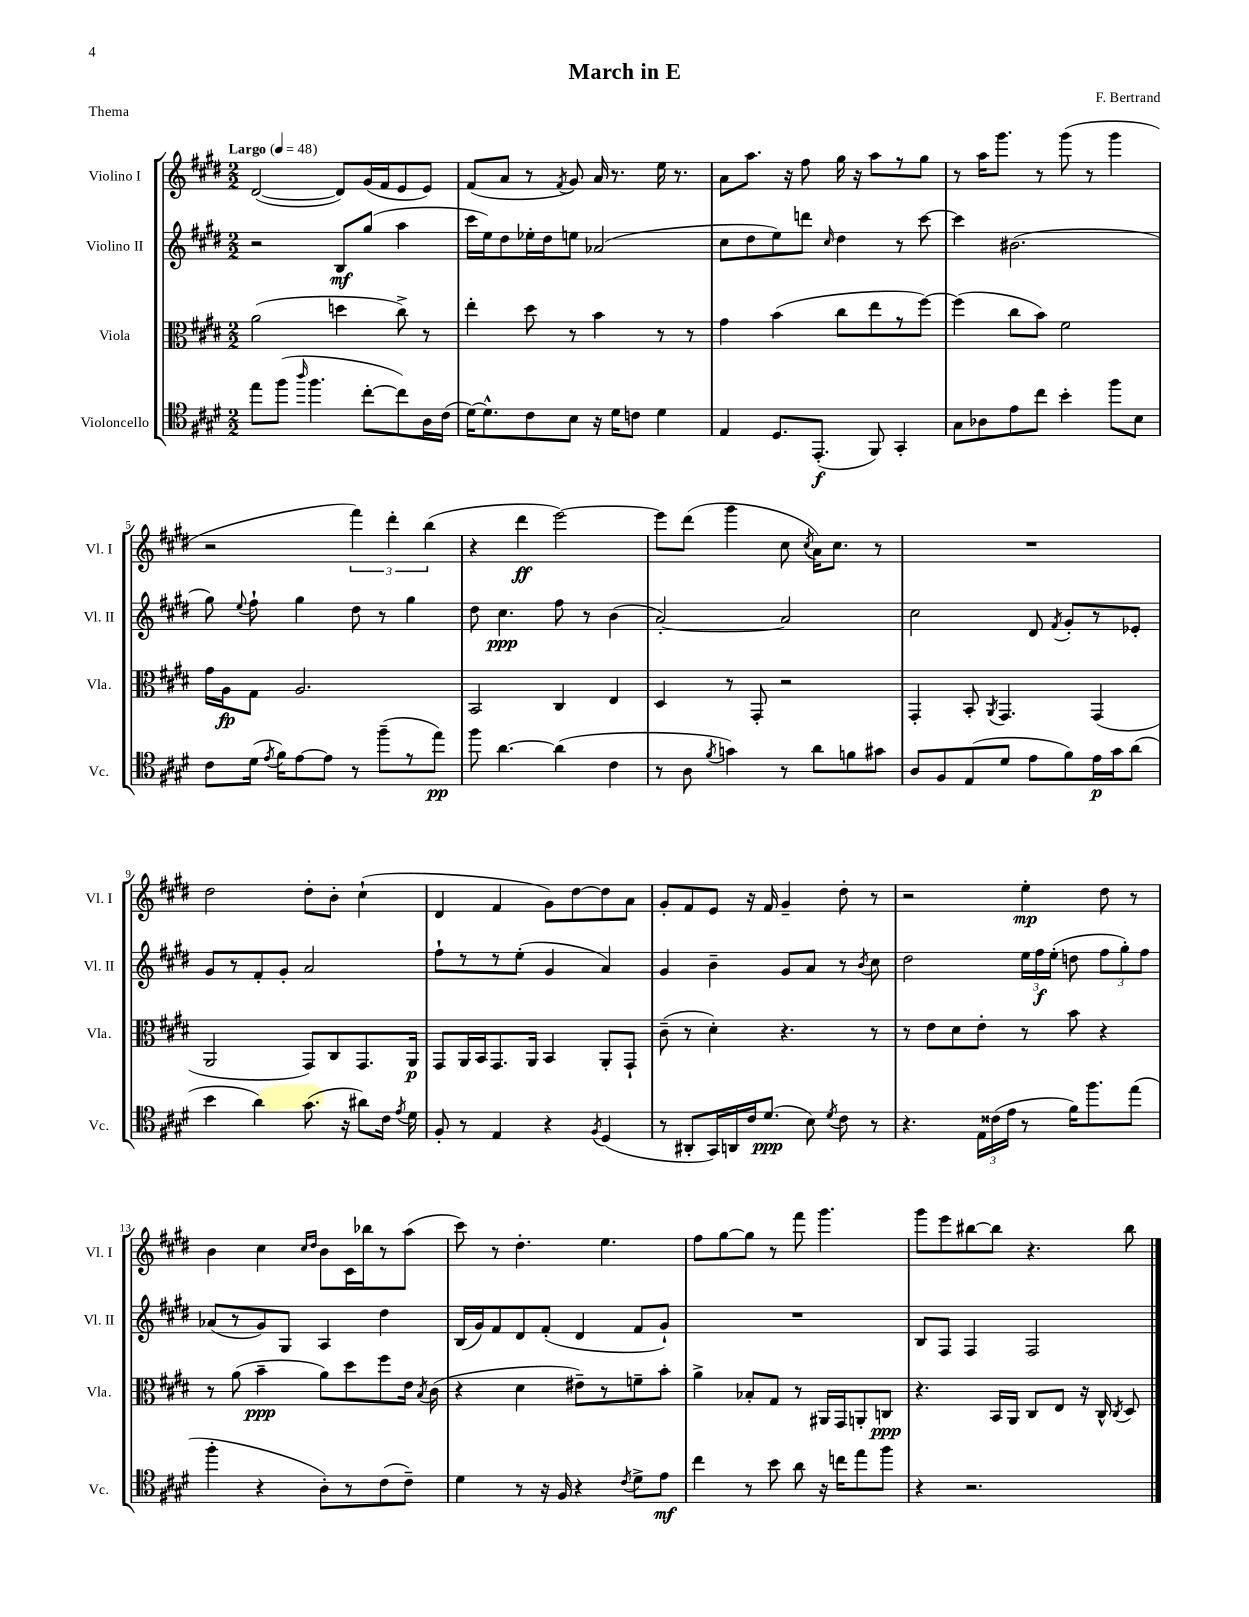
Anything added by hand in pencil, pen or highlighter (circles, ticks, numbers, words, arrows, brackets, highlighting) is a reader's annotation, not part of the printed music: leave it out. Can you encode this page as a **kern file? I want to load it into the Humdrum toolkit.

**kern	**kern	**kern	**kern
*staff4	*staff3	*staff2	*staff1
*clefC4	*clefC3	*clefG2	*clefG2
*k[f#c#g#d#]	*k[f#c#g#d#]	*k[f#c#g#d#]	*k[f#c#g#d#]
*M2/2	*M2/2	*M2/2	*M2/2
*MM48	*MM48	*MM48	*MM48
8ee	(2a	2r	([2d#
(8ff#	.	.	.
16qqaa	.	.	.
4.ff#	.	.	.
.	4dd	8B	8d#])
[8cc#'	.	(8gg#	(16g#
.	.	.	16f#
8cc#])	8cc#^)	4aa	8e
16A	8r	.	8e)
(16c#	.	.	.
=	=	=	=
[16d#)	4ee'	16ccc#	(8f#
8.d#^^]	.	16ee)	.
.	.	8dd#	8a
8c#	8dd#	16ee-'	8r
.	.	16dd#	.
.	.	.	8qf#
8B	8r	8ee	8g#)
16r	4b	(2a-	16a
16d#	.	.	8.r
8c	.	.	.
4d#	8r	.	16ee
.	.	.	8.r
.	8r	.	.
=	=	=	=
4E	4g#	8cc#	8a
.	.	8dd#	8.aa
8.D#	(4b	8ee)	.
.	.	.	16r
.	.	8ddd	8ff#
(8.EE'	.	.	.
.	.	16qqcc#	.
.	8cc#	4dd#	16gg#
.	.	.	16r
8FF#)	8ee	.	8aa
4GG#'	8r	8r	8r
.	[8ff#)	[8ccc#	8gg#
=	=	=	=
8G#	(4ff#]	4ccc#]	8r
8A-	.	.	16aa
.	.	.	8.ggg#
8e	8cc#	(2.b#	.
8cc#	8b)	.	8r
4b'	2f#	.	(8ggg#
.	.	.	8r
8ff#	.	.	4ggg#
8B	.	.	.
=	=	=	=
8c#	16g#	8gg#)	2r
.	16A	.	.
.	.	8qqee	.
(16d#	8G#	8ff#`	.
8qe	.	.	.
16f#)	.	.	.
[8e	2.A	4gg#	.
8e]	.	.	.
8r	.	8dd#	6fff#)
(8ff#~	.	8r	.
.	.	.	6ddd#'
8r	.	4gg#	.
.	.	.	(6bb
8ee)	.	.	.
=	=	=	=
8ff#	2BB	8dd#	4r
[4.a	.	4.cc#	.
.	.	.	4ddd#
(4a]	4C#	8ff#	[2eee)
.	.	8r	.
4c#	4E	(4b	.
=	=	=	=
8r	4D#	[2a')	8eee]
8A	.	.	(8ddd#
8qf#	.	.	.
4g)	8r	.	4ggg#
.	8GG#'	.	.
8r	2r	2a]	8cc#
.	.	.	8qcc#
8a	.	.	16a)
.	.	.	8.cc#
8f	.	.	.
8g#	.	.	8r
=	=	=	=
8A	4GG#'	2cc#	1r
8F#	.	.	.
(8E	8BB'	.	.
.	8qAA	.	.
8d#	4.GG#	.	.
8e	.	8d#	.
.	.	8qf#	.
8f#)	.	8g#'	.
16e	(4GG#	8r	.
16g#	.	.	.
(8a	.	8e-'	.
=	=	=	=
4b	2AA	8g#	2dd#
.	.	8r	.
4a)	.	8f#'	.
.	.	8g#'	.
(8.g#	8GG#)	2a	8dd#'
.	8C#	.	8b'
16r	.	.	.
8a#)	8.GG#	.	(4cc#`
16c#	.	.	.
8qe	.	.	.
16d#	16AA	.	.
=	=	=	=
8F#'	8GG#	8ff#`	4d#
8r	16AA	8r	.
.	16BB	.	.
4E	8.GG#	8r	4f#
.	.	(8ee'	.
.	16AA	.	.
4r	4BB	4g#	8g#)
.	.	.	[8dd#
8qF#	.	.	.
(4D#	8AA'	4a)	8dd#]
.	8GG#`	.	8a
=	=	=	=
8r	(8c#~	4g#	8g#'
8AA#'	8r	.	8f#
16GG#)	4d#')	4b~	8e
16AA	.	.	.
16c#	.	.	16r
(8.d#	.	.	16f#
.	4.r	8g#	4g#~
8B)	.	8a	.
8qd#	.	.	.
8c#	.	8r	8dd#'
.	.	8qb	.
8r	8r	8cc#	8r
=	=	=	=
4.r	8r	2dd#	2r
.	8e	.	.
.	8d#	.	.
24E	8e'	.	.
(24c##	.	.	.
24e	.	.	.
8r	8r	24ee	4ee'
.	.	24ff#	.
.	.	(24ee'	.
16f#)	8b	8dd	.
8.ff#	.	.	.
.	4r	12ff#	8dd#
.	.	12gg#')	.
(8ee	.	.	8r
.	.	12ff#	.
=	=	=	=
4ff#'	8r	(8a-	4b
.	(8a	8r	.
4r	4b~	8g#)	4cc#
.	.	8G#	.
.	.	.	16qqcc#
.	.	.	16qqdd#
8A')	8a)	4A	8b
8r	8dd#	.	16c#
.	.	.	16bb-
(8c#	8ff#	4dd#	8r
8c#~)	16e	.	(8aa
.	8qB	.	.
.	(16c#	.	.
=	=	=	=
4d#	4r	(16B	8ccc#)
.	.	16g#)	.
.	.	8f#	8r
8r	4d#	8d#	4.dd#'
16r	.	(8f#'	.
16F#	.	.	.
4r	8e#~)	4d#	.
.	8r	.	4.ee
8qc#	.	.	.
8d#^	8f~	8f#	.
8e	8b'	8g#`)	.
=	=	=	=
4cc#	4a^	1r	8ff#
.	.	.	[8gg#
8r	8B-'	.	8gg#]
8b	8G#	.	8r
8a	8r	.	8fff#
16r	16AA#	.	4.ggg#
16cc	16GG#	.	.
8ee	8AA'	.	.
8ff#	8C	.	.
=	=	=	=
4r	4.r	8B	8ggg#
.	.	8F#	8eee
2.r	.	4F#	[8bb#
.	16BB	.	8bb#]
.	16AA	.	.
.	8C#	2F#	4.r
.	8E	.	.
.	16r	.	.
.	16C#^^	.	.
.	8qC#	.	.
.	8D#	.	8bb#
==	==	==	==
*-	*-	*-	*-
